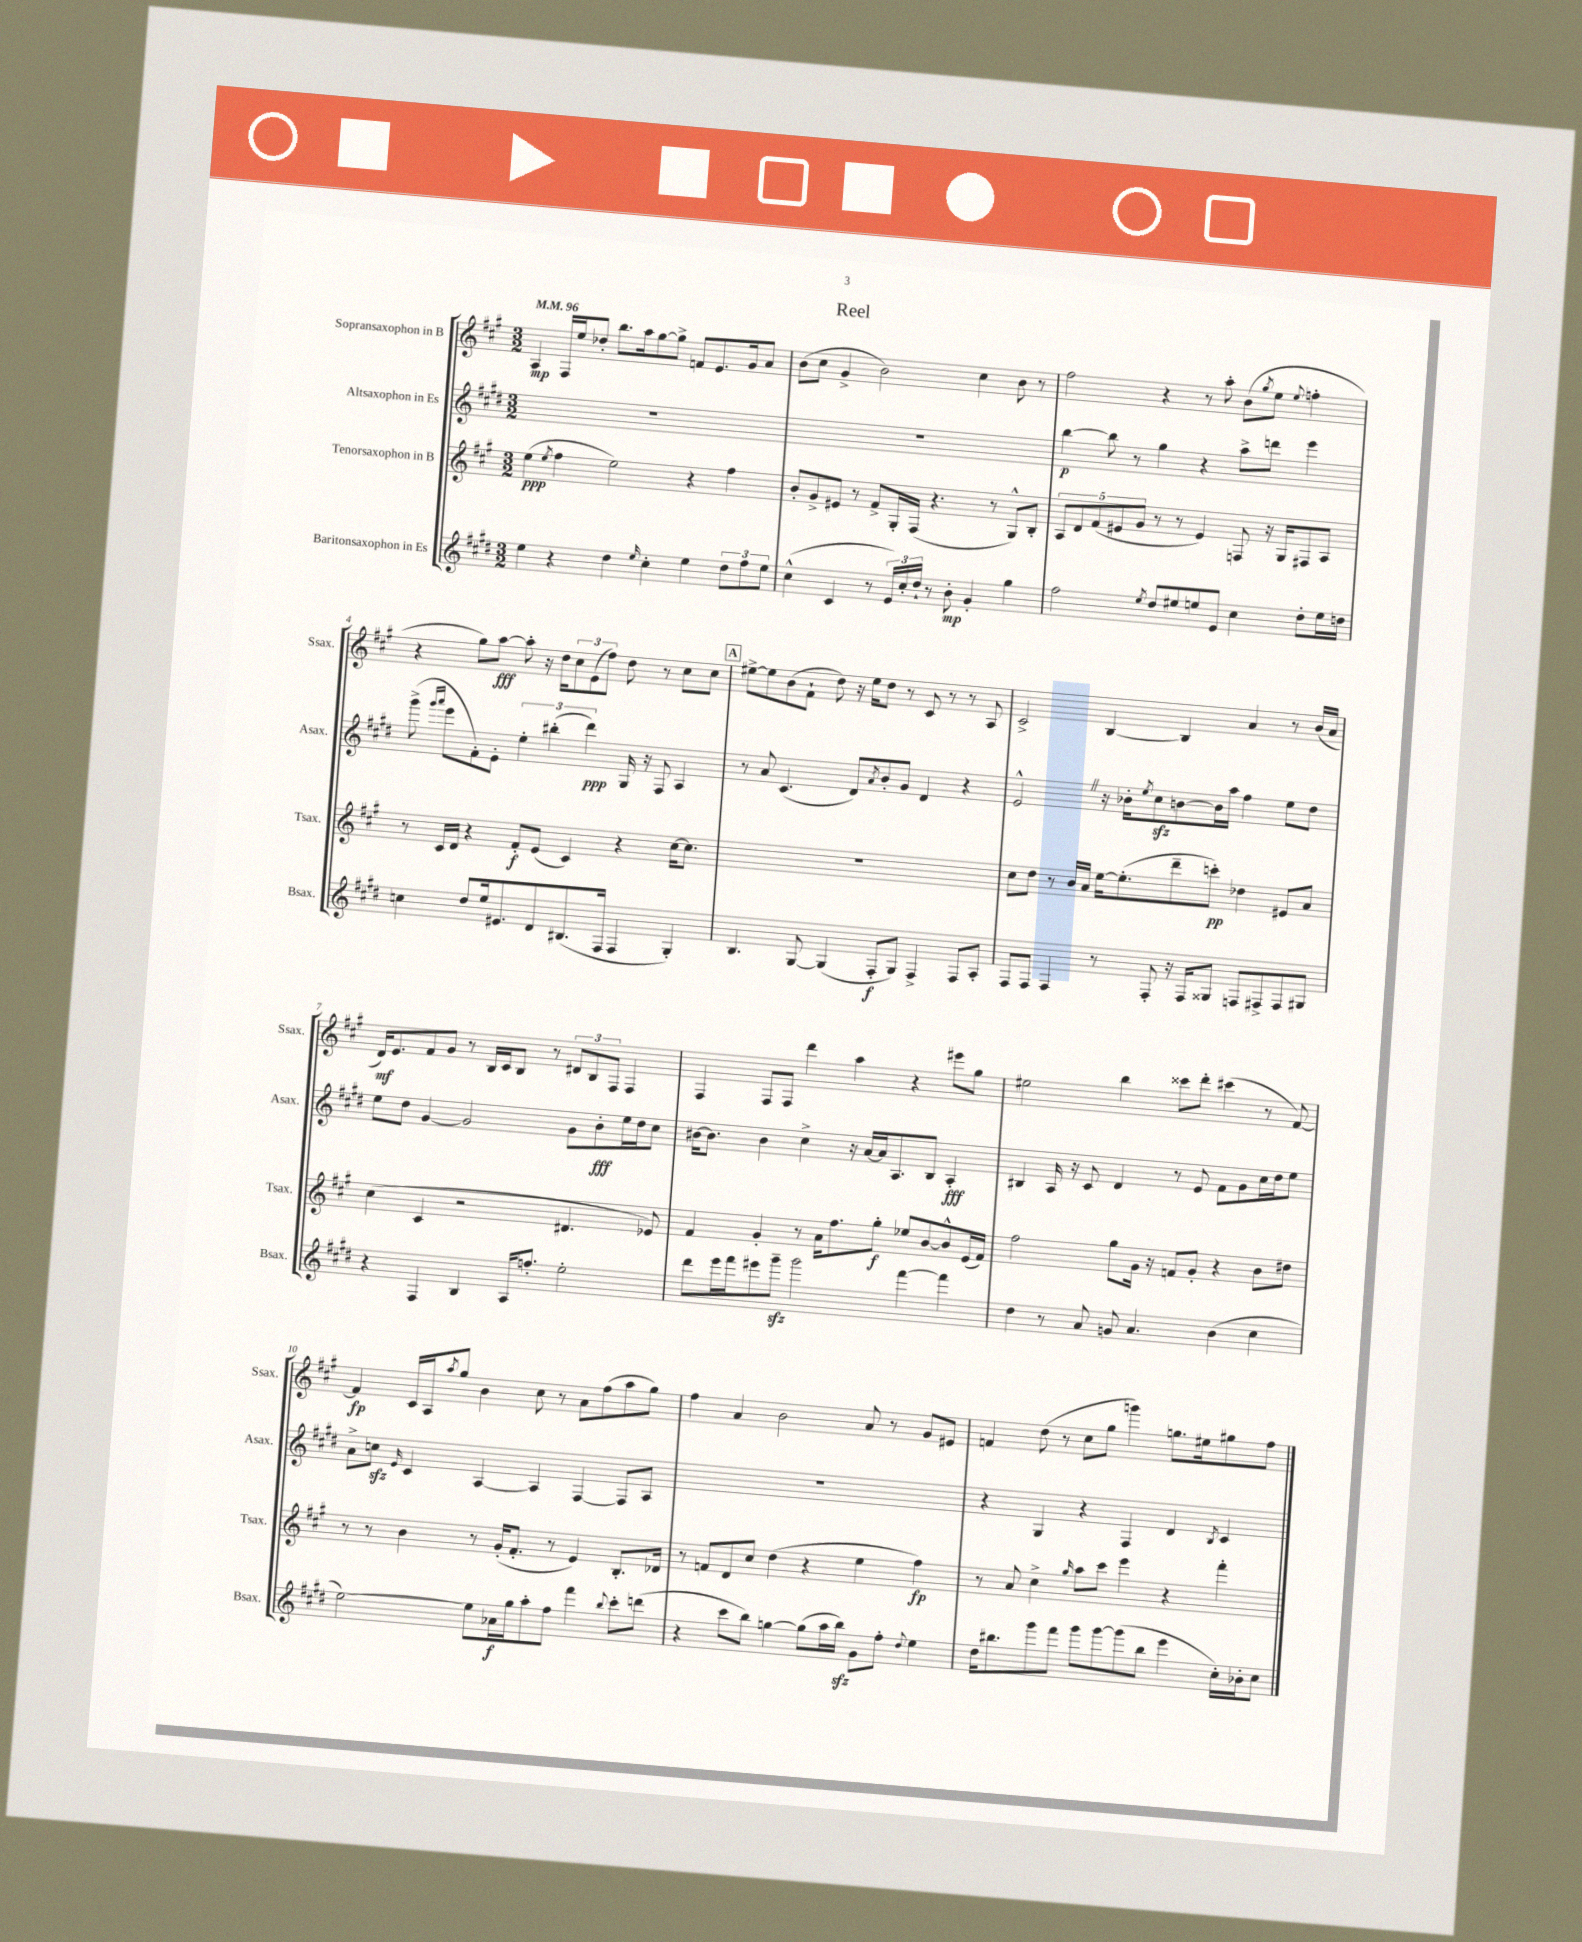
\header { title = "Reel" }
<<
\new StaffGroup <<
\new Staff = "s0" \with { instrumentName = "Sopransaxophon in B" shortInstrumentName = "Ssax." } {
    \clef treble \key a \major \numericTimeSignature \time 3/2 \tempo 4 = 96
    a4\mp fis16 e''16 des''8-. b''8. a''16 gis''8~ gis''8-> f'8 e'8. gis'16 a'8 |
    b'8( cis''8 gis'4-> b'2) cis''4 b'8 r8 |
    fis''2 r4 r8 a''8-. b'8( \acciaccatura { gis''8 } e''8 \appoggiatura { e''8 } f''4-. |
    r4 gis''8) a''8~\fff a''8-. r16 d''16 \tuplet 3/2 { cis''8 e'8( fis''8) } d''8 r8 cis''8 cis''8 |
    \mark \markup { \box "A" } eis''8~-> eis''8 b'8( fis'8-! d''8) r16 eis''16 d''8 r8 cis'8 r8 r8 a8 |
    cis'2-> b4~ b4 a'4 r8 b'16( a'16 |
    d'16\mf) e'8. fis'8 gis'8 r8 b16 cis'16 b8 r8 \tuplet 3/2 { dis'8 b8 fis8 } fis4 |
    fis4 fis8 fis8 d'''4 a''4 r4 eis'''8 gis''8 |
    eis''2 b''4 cisis'''8 d'''8-. cis'''4( r8 fis'8~) |
    fis'4\fp cis'16 a16 \acciaccatura { a''8 } gis''8 b'4 cis''8 r8 a'8 fis''8( a''8 gis''8) |
    fis''4 a'4 b'2 a'8 r8 gis'8 eis'8 |
    f'4 d''8( r8 cis''8 gis''8 g'''4) g''8. eis''16 gis''8 fis''8 \bar "|." |
}
\new Staff = "s1" \with { instrumentName = "Altsaxophon in Es" shortInstrumentName = "Asax." } {
    \clef treble \key e \major \numericTimeSignature \time 3/2
    R1. |
    R1. |
    b''4~\p b''8 r8 gis''4 r4 a''8-> d'''8 e'''4 |
    gis'''8->( \grace { gis'''16 a'''16 } e'''8 fis'8-.) e'8-. \tuplet 3/2 { e''4-. bis''4-.( dis'''4\ppp) } gis16 r16 fis8 a4 |
    \mark \markup { \box "A" } r8 a'8 cis'4.( dis'8) \acciaccatura { a'8 } b'8-. gis'8 dis'4 r4 |
    e'2-^ \once \override BreathingSign.text = \markup { \musicglyph "scripts.caesura.straight" } \breathe r16 bes'16-. \acciaccatura { e''8 } cis''8\sfz b'8~ b'16 a''16 fis''4 e''8 dis''8 |
    e''8 dis''8 gis'4~ gis'2 gis'8 b'8-.\fff e''16 dis''16 cis''8 |
    bis'16~ bis'8. bis'4 cis''4-> r16 a'16~ a'16 a8. b8 a4-.\fff |
    bis4 a16 r16 cis'8 dis'4 r8 e'8 fis'8 gis'8 cis''16 dis''16 e''8 |
    a'8-> c''8\sfz \grace { e'16 } cis'4 a4~ a4 fis4~ fis8 a8 |
    R1. |
    r4 gis4 r4 fis4 dis'4 \acciaccatura { b8 } cis'4 \bar "|." |
}
\new Staff = "s2" \with { instrumentName = "Tenorsaxophon in B" shortInstrumentName = "Tsax." } {
    \clef treble \key a \major \numericTimeSignature \time 3/2
    e''4\ppp( \acciaccatura { e''8 } fis''4 e''2) r4 fis''4 |
    b'8-. gis'8-> eis'8 r8 fis'8-> gis16-. fis16( r4. r8 gis8-^) b8-. |
    \tuplet 5/4 { a8 d'8 fis'8( eis'8 gis'8 } r8 r8 eis'4) f8 r16 gis16 fis8 a8 |
    r8 cis'16 d'16 r4 fis'8-.\f e'8( cis'4) r4 cis''16~ cis''8. |
    \mark \markup { \box "A" } R1. |
    cis''8 d''8 r8 b'16 a'16 e''16~ e''8.-.( d'''8-- c'''8-.\pp) des''4 eis'8 a'8 |
    cis''4( cis'4 r2 dis'4. ees'8) |
    fis'4 gis'4-. r8 a'16 fis''8. gis''8-.\f ees''8 b'8~ b'8-^ e'16( fis'16) |
    fis''2 gis''8 gis'16 r16 f'8 gis'8-. r4 b'8 dis''8 |
    r8 r8 b'4 r8 gis'16-.( fis'8.-. r8 e'4) b8.-. des'16 |
    r8 f'8 d'8 cis''8 d''4( r4 e''4 fis''4\fp) |
    r8 a'8 cis''4-> \grace { gis''16 } a''8 cis'''8 e'''4 r4 fis'''4-. \bar "|." |
}
\new Staff = "s3" \with { instrumentName = "Baritonsaxophon in Es" shortInstrumentName = "Bsax." } {
    \clef treble \key e \major \numericTimeSignature \time 3/2
    e''4 r4 dis''4 \grace { e''16 } cis''4-. e''4 \tuplet 3/2 { dis''8 fis''8 e''8 } |
    cis''4-^( cis'4 r8 \tuplet 3/2 { e'16) cis''16-. dis''16-! } r8 b'8-.\mp gis'4-. gis''4 |
    fis''2 \acciaccatura { e''8 } dis''8 eis''8 e''8 e'8 cis''4 dis''8-. e''16 d''16 |
    c''4 dis''8 e''16 eis'8. dis'8 bis8.( fis16 fis4 gis4-.) |
    \mark \markup { \box "A" } b4. gis8~ gis4( fis8-.\f gis8) fis4-> fis8 a8-. |
    fis8 fis8 fis4 r8 fis8-. r16 fis16 gisis8 f8 fis8-> fis8 gis8 |
    r4 fis4 b4 a16 f''8.-. e''2-. |
    dis'''8 e'''16 fis'''16 eis'''8 gis'''8--\sfz gis'''2 fis'''4~ fis'''4 |
    dis''4 r8 a'8 g'8 a'4. b'4( cis''4 |
    e''2~) e''8 aes'16\f gis''16 a''8-. fis''8 fis'''4 \appoggiatura { b''8 } cis'''8-. d'''8( |
    r4 cis'''8 b''8) g''4~ g''8( a''16 b''16\sfz) gis'8 fis''8-. \appoggiatura { dis''8 } e''4 |
    dis''16 bis''8. gis'''8 fis'''8 gis'''8 gis'''8~ gis'''8( bis''8 e'''4 cis''16-.) bes'16-. cis''8 \bar "|." |
}
>>
>>
